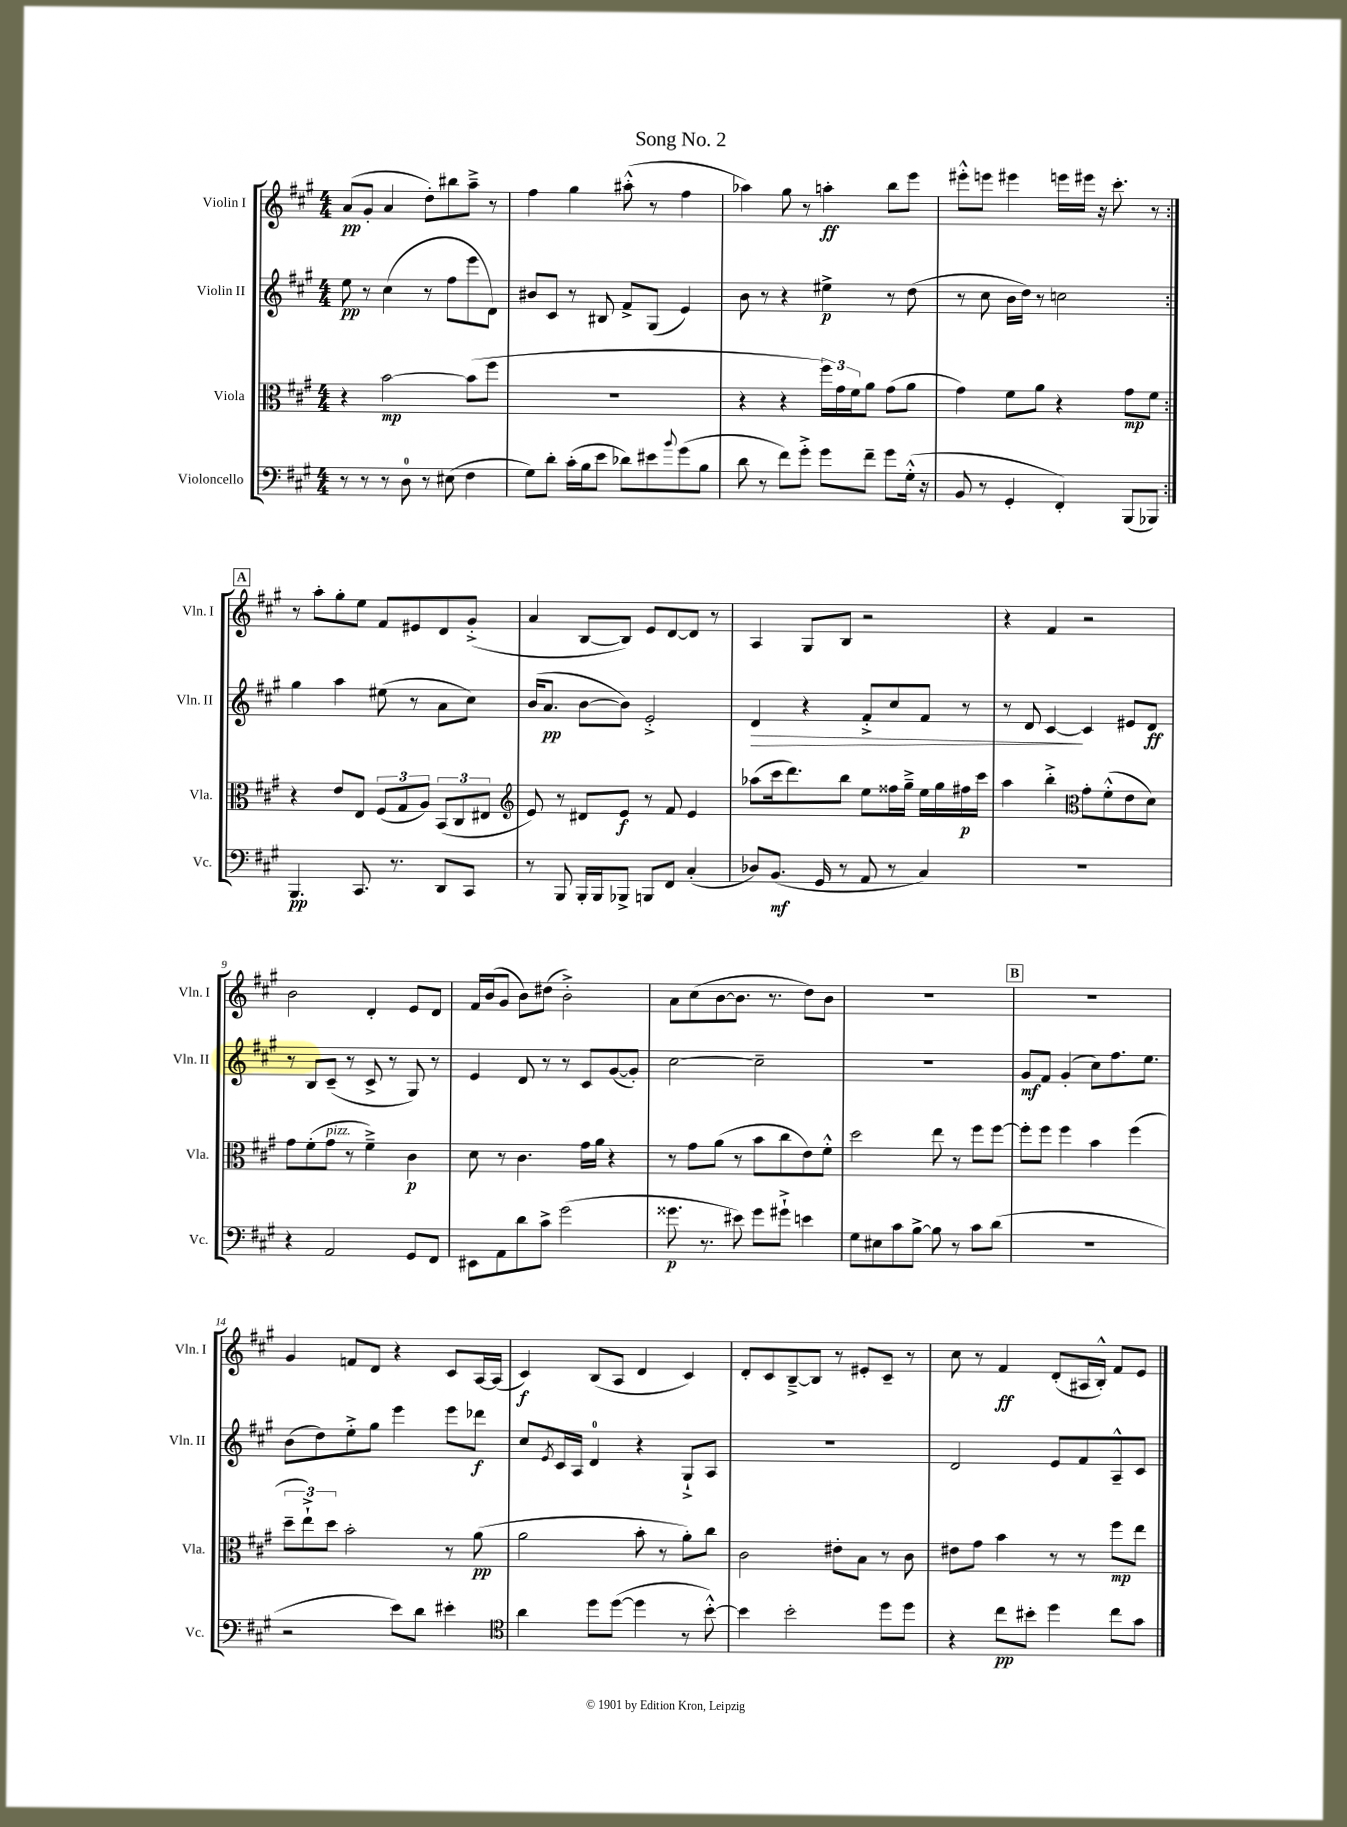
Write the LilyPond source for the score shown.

\header { title = "Song No. 2" }
<<
\new StaffGroup <<
\new Staff = "s0" \with { instrumentName = "Violin I" shortInstrumentName = "Vln. I" } {
    \clef treble \key a \major \numericTimeSignature \time 4/4
    \repeat volta 2 { a'8\pp( gis'8-. a'4 d''8-.) bis''8 a''8---> r8 |
    fis''4 gis''4 ais''8-.-^( r8 fis''4 |
    aes''4) gis''8 r8 a''4-.\ff b''8 e'''8 |
    eis'''8-.-^ e'''8 eis'''4 e'''16 eis'''16 r16 cis'''8.-. r8 | }
    \mark \markup { \box "A" } r8 a''8-. gis''8-. e''8 fis'8 eis'8 d'8 gis'8-.->( |
    a'4 b8~ b8) e'8 d'8~ d'8 r8 |
    a4 gis8 b8 r2 |
    r4 fis'4 r2 |
    b'2 d'4-. e'8 d'8 |
    fis'16 b'16( gis'8 b'8) dis''8( b'2-.->) |
    a'8 cis''8( b'8~ b'8. r8. d''8) b'8 |
    R1 |
    \mark \markup { \box "B" } R1 |
    gis'4 f'8 d'8 r4 cis'8 a16~ a16( |
    cis'4\f) b8( a8 d'4 cis'4) |
    d'8-. cis'8 b8~---> b8 r8 eis'8-. cis'8-- r8 |
    cis''8 r8 fis'4\ff d'8-.( ais16 b16-.-^) fis'8 e'8 \bar "|." |
}
\new Staff = "s1" \with { instrumentName = "Violin II" shortInstrumentName = "Vln. II" } {
    \clef treble \key a \major \numericTimeSignature \time 4/4
    \repeat volta 2 { e''8\pp r8 cis''4( r8 fis''8 e'''8 d'8) |
    bis'8 cis'8 r8 bis8 fis'8-> gis8( e'4) |
    b'8 r8 r4 eis''4->\p r8 d''8( |
    r8 cis''8 b'16 d''16) r8 c''2 | }
    \mark \markup { \box "A" } gis''4 a''4 eis''8( r8 a'8 cis''8) |
    b'16( a'8.\pp b'8~ b'8) e'2-.-> |
    d'4\> r4 fis'8-.-> cis''8 fis'8 r8 |
    r8 d'8 cis'4~\! cis'4 eis'8 d'8\ff |
    r8 b8 cis'8--( r8 cis'8-> r8 gis8) r8 |
    e'4 d'8 r8 r8 cis'8 gis'8~( gis'8-.) |
    cis''2~ cis''2-- |
    R1 |
    \mark \markup { \box "B" } gis'8\mf fis'8 gis'4-.( cis''8) fis''8. e''8. |
    b'8( d''8) e''8-.-> gis''8 e'''4 e'''8 des'''8\f |
    cis''8 \acciaccatura { e'8 } cis'16 a16 d'4-0 r4 gis8-!-> a8 |
    R1 |
    d'2 e'8 fis'8 a8---^ cis'8 \bar "|." |
}
\new Staff = "s2" \with { instrumentName = "Viola" shortInstrumentName = "Vla." } {
    \clef alto \key a \major \numericTimeSignature \time 4/4
    \repeat volta 2 { r4 b'2~\mp b'8( fis''8 |
    R1 |
    r4 r4 \tuplet 3/2 { fis''16) gis'16 fis'16 } a'8 gis'8( a'8 |
    gis'4) fis'8 a'8 r4 gis'8\mp fis'8 | }
    \mark \markup { \box "A" } r4 e'8 e8 \tuplet 3/2 { fis8( gis8 a8) } \tuplet 3/2 { b,8( cis8 eis8 } |
    \clef treble e'8) r8 dis'8 e'8\f r8 fis'8 e'4 |
    aes''8( cis'''16 d'''8.) b''8 e''8 fisis''16 gis''16---> e''16 gis''16 fis''16\p cis'''16 |
    a''4 b''4-.-> \clef alto gis'8-. fis'8-.-^( e'8 d'8) |
    gis'8 fis'8-.( gis'8^\markup { \italic "pizz." } r8 fis'4--->) cis'4\p |
    d'8 r8 cis'4. gis'16 a'16 r4 |
    r8 gis'8 a'8( r8 b'8 cis''8 e'8) fis'8-.-^ |
    d''2 e''8 r8 fis''8 fis''8~ |
    \mark \markup { \box "B" } fis''8-. fis''8 fis''4 b'4 fis''4( |
    \tuplet 3/2 { d''8-- e''8-!->) d''8 } b'2-. r8 a'8\pp( |
    a'2 b'8-. r8 a'8-.) cis''8 |
    cis'2 eis'8-. b8 r8 cis'8 |
    eis'8 gis'8 b'4 r8 r8 fis''8\mp e''8 \bar "|." |
}
\new Staff = "s3" \with { instrumentName = "Violoncello" shortInstrumentName = "Vc." } {
    \clef bass \key a \major \numericTimeSignature \time 4/4
    \repeat volta 2 { r8 r8 r8 d8-0 r8 eis8( fis4 |
    gis8) d'8-. cis'16-.( b16 e'8 des'8) eis'8 \appoggiatura { b'8 } gis'8( b8 |
    d'8 r8 fis'8) gis'8-.-> gis'8 fis'8-- gis'8 gis16-.-^( r16 |
    b,8 r8 gis,4-. fis,4-.) b,,8( bes,,8) | }
    \mark \markup { \box "A" } b,,4.\pp cis,8. r8. d,8 cis,8 |
    r8 b,,8 b,,16-. b,,16 bes,,8-> b,,8 fis,8 cis4-.( |
    des8) b,8.\mf( gis,16 r8 a,8 r8 cis4) |
    R1 |
    r4 a,2 gis,8 fis,8 |
    eis,8 a,8 d'8 cis'8-> gis'2( |
    gisis'8.\p r8. eis'8) gisis'8 gis'8-!-> e'4 |
    gis8 eis8 cis'8 b8~-> b8 r8 cis'8 d'8( |
    \mark \markup { \box "B" } R1 |
    r2 e'8) d'8 eis'4-. |
    \clef tenor a'4 d''8 d''8~( d''4 r8 b'8~-.-^) |
    b'4 b'2-. d''8 d''8 |
    r4 cis''8\pp bis'8-. d''4 cis''8 gis'8 \bar "|." |
}
>>
>>
